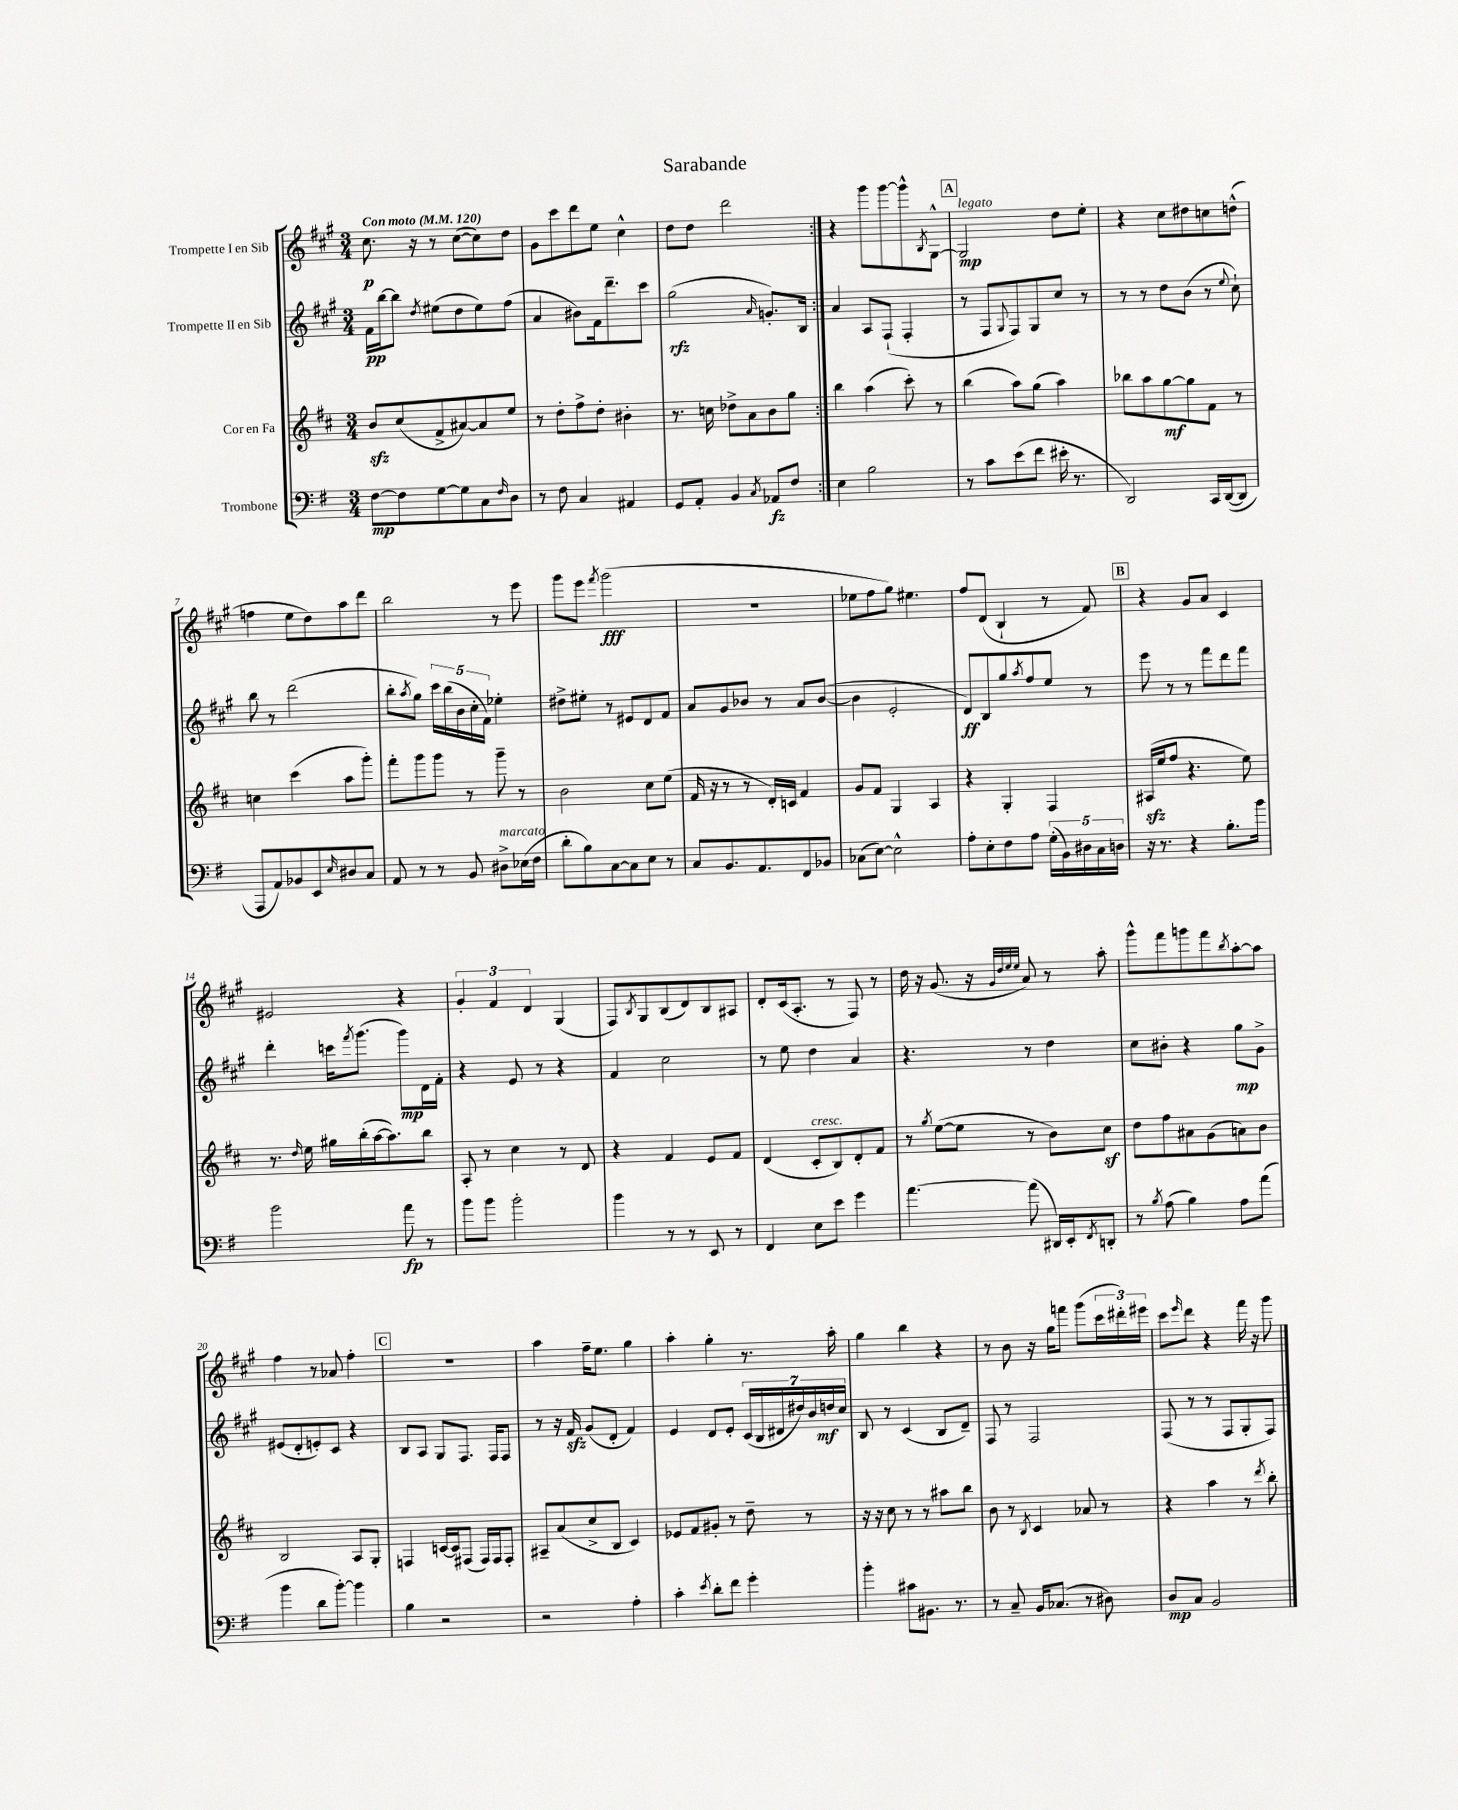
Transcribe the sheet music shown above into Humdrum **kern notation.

**kern	**dynam	**kern	**dynam	**kern	**dynam	**kern	**dynam
*part4	*part4	*part3	*part3	*part2	*part2	*part1	*part1
*staff4	*staff4	*staff3	*staff3	*staff2	*staff2	*staff1	*staff1
*I"Trombone	*	*I"Cor en Fa	*	*I"Trompette II en Sib	*	*I"Trompette I en Sib	*
*clefF4	*	*clefG2	*	*clefG2	*	*clefG2	*
*k[f#]	*	*k[f#c#]	*	*k[f#c#g#]	*	*k[f#c#g#]	*
*M3/4	*	*M3/4	*	*M3/4	*	*M3/4	*
*MM120	*	*MM120	*	*MM120	*	*MM120	*
=1	=1	=1	=1	=1	=1	=1	=1
!	!	!	!	!	!	!LO:TX:a:B:t=Con moto	!
[8F#\L	mp	8bzz/L	.	16f#\LL	pp	8.cc#\	p
.	.	.	.	[16bb\J	.	.	.
8F#\]	.	(8cc#/	.	8bb\J]	.	.	.
.	.	.	.	.	.	16r	.
.	.	.	.	8qdd/	.	.	.
[8G\	.	8f#^/	.	(8ee#X\L	.	8r	.
8G\]	.	[8a#X/)	.	8dd\	.	([8cc#\L	.
8C\	.	8a#/]	.	8ee#\)	.	8cc#\])	.
16qqF#/	.	.	.	.	.	.	.
8D\J	.	8ee/J	.	(8ff#\J	.	8dd\J	.
=2	=2	=2	=2	=2	=2	=2	=2
8r	.	8r	.	4a/	.	8g#\L	.
8F#\	.	8dd'\L	.	.	.	8ccc#\	.
4C/	.	8ff#^\	.	8b#X\L)	.	8ddd\	.
.	.	8dd'\J	.	16f#\k	.	8ee\J	.
.	.	.	.	8.ddd~\	.	.	.
4AA#X/	.	4b#X'\	.	.	.	4cc#^^\	.
.	.	.	.	8ccc#\J	.	.	.
=3	=3	=3	=3	=3	=3	=3	=3
8GG/L	.	8.r	.	(2gg#\	rfz	8dd\L	.
8AA'/J	.	.	.	.	.	8dd\J	.
.	.	16ccn\	.	.	.	.	.
4BB/	.	8dd-X^\L	.	.	.	2ddd\	.
.	.	8a\	.	.	.	.	.
8qC/	.	.	.	16qqa/	.	.	.
8AA-X/L	fz	8b\	.	8.gn'/L)	.	.	.
8F#/J	.	8gg\J	.	.	.	.	.
.	.	.	.	16B/Jk	.	.	.
=4:|!	=4:|!	=4:|!	=4:|!	=4:|!	=4:|!	=4:|!	=4:|!
4E\	.	4bb\	.	4a/	.	4r	.
2B\	.	(4aa\	.	8A/L	.	8ggg#\L	.
.	.	.	.	(8F#`/J	.	[8ggg#\	.
.	.	8ccc#'\)	.	4F#'/	.	8ggg#^^\]	.
.	.	.	.	.	.	8qB/	.
.	.	8r	.	.	.	[8G#^^\J	.
!!LO:REH:place=s1:t=A
=5	=5	=5	=5	=5	=5	=5	=5
!	!	!	!	!	!	!LO:TX:a:i:t=legato	!
8r	.	(4bb\	.	8r	.	2G#/]	mp
8c\L	.	.	.	8F#/L	.	.	.
.	.	.	.	8qqG#/	.	.	.
(8e\	.	8aa\L)	.	8F#/)	.	.	.
8f#\J	.	(8gg\J	.	8G#/	.	.	.
16e#X'\	.	4aa\)	.	8cc#/J	.	8dd\L	.
8.r	.	.	.	.	.	.	.
.	.	.	.	8r	.	8ee'\J	.
=6	=6	=6	=6	=6	=6	=6	=6
2DD/)	.	8bb-X\L	.	8r	.	4r	.
.	.	8aa\	.	8r	.	.	.
.	.	[8gg\	mf	8dd\L	.	8cc#\L	.
.	.	8gg\]	.	(8b\J	.	8dd#X\	.
16CC/LL	.	8f#\J	.	8r	.	8ccn\	.
([16DD/J	.	.	.	.	.	.	.
.	.	.	.	8qqee/	.	.	.
8DD/J]	.	8r	.	8cc#`\)	.	(8ddn^^\J	.
!!LO:LB:g=z
=7	=7	=7	=7	=7	=7	=7	=7
8AAA/L	.	4ccn\	.	8bb\	.	4ffn\	.
8AA/)	.	.	.	8r	.	.	.
8BB-X/	.	(4ccc#\	.	(2ddd\	.	8ee\L	.
8EE/	.	.	.	.	.	8dd\)	.
16qqE/	.	.	.	.	.	.	.
8D#X/	.	8aa\L	.	.	.	8aa\	.
8C/J	.	8ggg'\J)	.	.	.	8ddd\J	.
=8	=8	=8	=8	=8	=8	=8	=8
8AA/	.	8fff#'\L	.	8bb'\L	.	2bb\	.
.	.	.	.	8qaa/	.	.	.
8r	.	8ggg\	.	8gg#\J)	.	.	.
8r	.	8ggg\J	.	20ccc#\LL	.	.	.
.	.	.	.	(20bb\	.	.	.
.	.	.	.	20b\	.	.	.
8BB/	.	8r	.	.	.	.	.
.	.	.	.	20cc#'\	.	.	.
.	.	.	.	20f#\JJ)	.	.	.
!LO:TX:a:i:t=marcato	!	!	!	!	!	!	!
8D#X^\L	.	8ggg~\	.	4ee-X'\	.	8r	.
(16E-X\L	.	8r	.	.	.	8eee\	.
16F#\JJ	.	.	.	.	.	.	.
=9	=9	=9	=9	=9	=9	=9	=9
8d'\L	.	2b\	.	8dd#X^\L	.	8ggg#\L	.
8B\)	.	.	.	8ee#X'\J	.	8eee\J	.
.	.	.	.	.	.	8qfff#/	.
[8C\	.	.	.	8r	.	(2ggg#\	fff
8C\]	.	.	.	8e#X/L	.	.	.
8E\J	.	8cc#\L	.	8d/	.	.	.
8r	.	(8ee\J	.	8f#/J	.	.	.
=10	=10	=10	=10	=10	=10	=10	=10
8C/L	.	16f#/	.	8a/L	.	2.r	.
.	.	16r	.	.	.	.	.
8.BB/	.	8r	.	8g#/	.	.	.
.	.	8r	.	8b-X/J	.	.	.
8.AA/	.	.	.	.	.	.	.
.	.	16d'/LL)	.	8r	.	.	.
.	.	16cn/JJ	.	.	.	.	.
8FF#/	.	4f#/	.	8a/L	.	.	.
8BB-X/J	.	.	.	([8b-/J	.	.	.
=11	=11	=11	=11	=11	=11	=11	=11
(8C-X\L	.	8g/L	.	4b-\]	.	8ee-X\L	.
[8E\J)	.	8f#/J	.	.	.	8ff#\	.
2E^^\]	.	4G/	.	2e'/	.	8gg#\J)	.
.	.	.	.	.	.	4.ee#X\	.
.	.	4A/	.	.	.	.	.
=12	=12	=12	=12	=12	=12	=12	=12
8A'\L	.	4r	.	8d/L)	ff	8ff#/L	.
8E'\	.	.	.	8B/	.	(8d/J	.
8F#\	.	4G'/	.	8gg#/	.	4B`/	.
.	.	.	.	8qaa/	.	.	.
8A\J	.	.	.	8ff#/	.	.	.
(20G'\LL	.	4F#/	.	8ee/J	.	8r	.
20BB\)	.	.	.	.	.	.	.
20D#X\	.	.	.	.	.	.	.
.	.	.	.	8r	.	8f#/)	.
20C\	.	.	.	.	.	.	.
20Dn\JJ	.	.	.	.	.	.	.
!!LO:REH:place=s1:t=B
=13	=13	=13	=13	=13	=13	=13	=13
16r	.	(16A#Xzz/LL	.	8eee\	.	4r	.
8.r	.	16ee/J	.	.	.	.	.
.	.	8ff#/J	.	8r	.	.	.
4r	.	4.r	.	8r	.	8g#/L	.
.	.	.	.	8fff#\L	.	8a/J	.
8.B'\L	.	.	.	8ddd\	.	4c#/	.
.	.	8ee\)	.	8fff#\J	.	.	.
16b\Jk	.	.	.	.	.	.	.
!!LO:LB:g=z
=14	=14	=14	=14	=14	=14	=14	=14
2b\	.	8.r	.	4ddd'\	.	2e#X/	.
.	.	16qqdd/	.	.	.	.	.
.	.	16ee\	.	.	.	.	.
.	.	16gg#X\LL	.	16cccn\KL	.	.	.
.	.	.	.	8qfff#/	.	.	.
.	.	(16bb'\	.	(8.ggg#\J	.	.	.
.	.	[16aa\J	.	.	.	.	.
.	.	8.aa\])	.	.	.	.	.
8a\	fp	.	.	8ggg#\L)	mp	4r	.
8r	.	8bb\J	.	16d\L	.	.	.
.	.	.	.	16f#'\JJ	.	.	.
=15	=15	=15	=15	=15	=15	=15	=15
8b\L	.	8A'/	.	4r	.	6g#'/	.
8b\J	.	8r	.	.	.	.	.
.	.	.	.	.	.	6f#/	.
2b'\	.	4cc#\	.	8e/	.	.	.
.	.	.	.	.	.	6d/	.
.	.	.	.	8r	.	.	.
.	.	8r	.	4r	.	(4G#/	.
.	.	8d/	.	.	.	.	.
=16	=16	=16	=16	=16	=16	=16	=16
4b\	.	4r	.	4f#/	.	8F#/L)	.
.	.	.	.	.	.	8qB/	.
.	.	.	.	.	.	8G#/	.
8r	.	4f#/	.	2cc#\	.	(8B/	.
8r	.	.	.	.	.	8d/)	.
8EE/	.	8e/L	.	.	.	8B/	.
8r	.	8f#/J	.	.	.	8A#X/J	.
=17	=17	=17	=17	=17	=17	=17	=17
4FF#/	.	(4d/	.	8r	.	8d'/L	.
.	.	.	.	8ee\	.	(16c#/k	.
.	.	.	.	.	.	8.A'/J	.
!	!	!LO:TX:a:i:t=cresc.	!	!	!	!	!
8E\L	.	8c#'/L	.	4dd\	.	.	.
8e\J	.	8B/)	.	.	.	8r	.
4g\	.	8d'/	.	4a/	.	8F#/)	.
.	.	8f#/J	.	.	.	8r	.
=18	=18	=18	=18	=18	=18	=18	=18
[4.a\	.	8r	.	4.r	.	16dd\	.
.	.	.	.	.	.	16r	.
.	.	8qgg/	.	.	.	.	.
.	.	([8ee\L	.	.	.	(8.g#/	.
.	.	8ee\J]	.	.	.	.	.
.	.	.	.	.	.	16r	.
.	.	.	.	.	.	32qqg#/LLL	.
.	.	.	.	.	.	32qqdd/	.
.	.	.	.	.	.	32qqee/	.
.	.	.	.	.	.	32qqee/JJJ	.
(8a\]	.	8r	.	8r	.	8a/)	.
16DD#X/LL)	.	8b\L)	.	4dd\	.	8r	.
16EE'/J	.	.	.	.	.	.	.
8qFF#/	.	.	.	.	.	.	.
8DDn'/J	.	8cc#z\J	.	.	.	8aa'\	.
=19	=19	=19	=19	=19	=19	=19	=19
8r	.	8dd\L	.	8cc#\L	.	8ggg#^^\L	.
8qB/	.	.	.	.	.	.	.
(8A\	.	8ff#\	.	8b#X'\J	.	8fff#\	.
4B\)	.	8a#X\	.	4r	.	8gggn\	.
.	.	(8g\	.	.	.	8fff#\	.
.	.	.	.	.	.	8qbb/	.
8A\L	.	8an\)	.	8gg#\L	mp	[8aa'\	.
(8a\J	.	8b\J	.	8g#^\J	.	8aa\J]	.
!!LO:LB:g=z
=20	=20	=20	=20	=20	=20	=20	=20
4b\	.	2B/	.	(8e#X/L	.	4ff#\	.
.	.	.	.	8d'/	.	.	.
8d\L	.	.	.	8en'/)	.	8r	.
[8b'\J)	.	.	.	8c#/J	.	8a-X/	.
4b\]	.	8A/L	.	4r	.	4ff#'\	.
.	.	8G'/J	.	.	.	.	.
!!LO:REH:place=s1:t=C
=21	=21	=21	=21	=21	=21	=21	=21
4B\	.	4Fn/	.	8B/L	.	2.r	.
.	.	.	.	8A/J	.	.	.
2r	.	[16cn/LL	.	8G#/L	.	.	.
.	.	16c/J]	.	.	.	.	.
.	.	(8F#X/J	.	8.F#/J	.	.	.
.	.	16F#/LL)	.	.	.	.	.
.	.	16F#/J	.	16F#/KL	.	.	.
.	.	8F#'/J	.	8F#/J	.	.	.
=22	=22	=22	=22	=22	=22	=22	=22
2r	.	8A#X~/L	.	8r	.	4aa\	.
.	.	(8a/	.	16r	.	.	.
.	.	.	.	16f#zz/	.	.	.
.	.	8cc#^/	.	(8g#/L	.	16ff#~\KL	.
.	.	.	.	.	.	8.ee\J	.
.	.	8B/J	.	8d'/J	.	.	.
4A'\	.	4c#/)	.	4f#/)	.	4gg#\	.
=23	=23	=23	=23	=23	=23	=23	=23
4c'\	.	8e-X/L	.	4e/	.	4aa'\	.
.	.	8f#/	.	.	.	.	.
8qe/	.	.	.	.	.	.	.
8d'\L	.	8g#X'/J	.	8d/L	.	4gg#'\	.
8f#\J	.	8r	.	8e'/J	.	.	.
4g'\	.	8dd~\	.	(28c#/LL	.	8.r	.
.	.	.	.	28B/	.	.	.
.	.	.	.	28d#X/	.	.	.
.	.	.	.	28dd#X/)	.	.	.
.	.	8r	.	.	.	.	.
.	.	.	.	28b/	.	.	.
.	.	.	.	28ddn/	mf	.	.
.	.	.	.	.	.	16aa'\	.
.	.	.	.	28cc#/JJ	.	.	.
=24	=24	=24	=24	=24	=24	=24	=24
4b'\	.	16r	.	8B/	.	4gg#\	.
.	.	16r	.	.	.	.	.
.	.	8cc#\	.	8r	.	.	.
8c#X\L	.	8r	.	(4c#/	.	4bb\	.
8.BB#X\J	.	8r	.	.	.	.	.
.	.	8aa#X\L	.	8B/L	.	4r	.
8.r	.	.	.	.	.	.	.
.	.	8bb\J	.	8d~/J)	.	.	.
=25	=25	=25	=25	=25	=25	=25	=25
8r	.	8b\	.	8F#/	.	8r	.
8C~/	.	8r	.	8r	.	8b\	.
.	.	8qB/	.	.	.	.	.
16BB/KL	.	4c#/	.	2F#/	.	16r	.
(8.C-X/J	.	.	.	.	.	16gg#\KL	.
.	.	.	.	.	.	8fffn\J	.
8r	.	8a-X/	.	.	.	(8ggg#\L	.
8D#X\)	.	8r	.	.	.	24ccc#\L	.
.	.	.	.	.	.	24ddd#X'\)	.
.	.	.	.	.	.	24eee#X\JJ	.
=26	=26	=26	=26	=26	=26	=26	=26
8D/L	mp	4r	.	(8F#/	.	8ccc#\L	.
.	.	.	.	.	.	16qqeee/	.
8C/J	.	.	.	8r	.	8ddd\J	.
2BB/	.	4aa\	.	8r	.	4r	.
.	.	.	.	8F#/L	.	.	.
.	.	8r	.	8G#'/	.	16fff#\	.
.	.	.	.	.	.	16r	.
.	.	8qddd/	.	.	.	.	.
.	.	8bb'\	.	8F#/J)	.	8ggg#\	.
==	==	==	==	==	==	==	==
*-	*-	*-	*-	*-	*-	*-	*-
